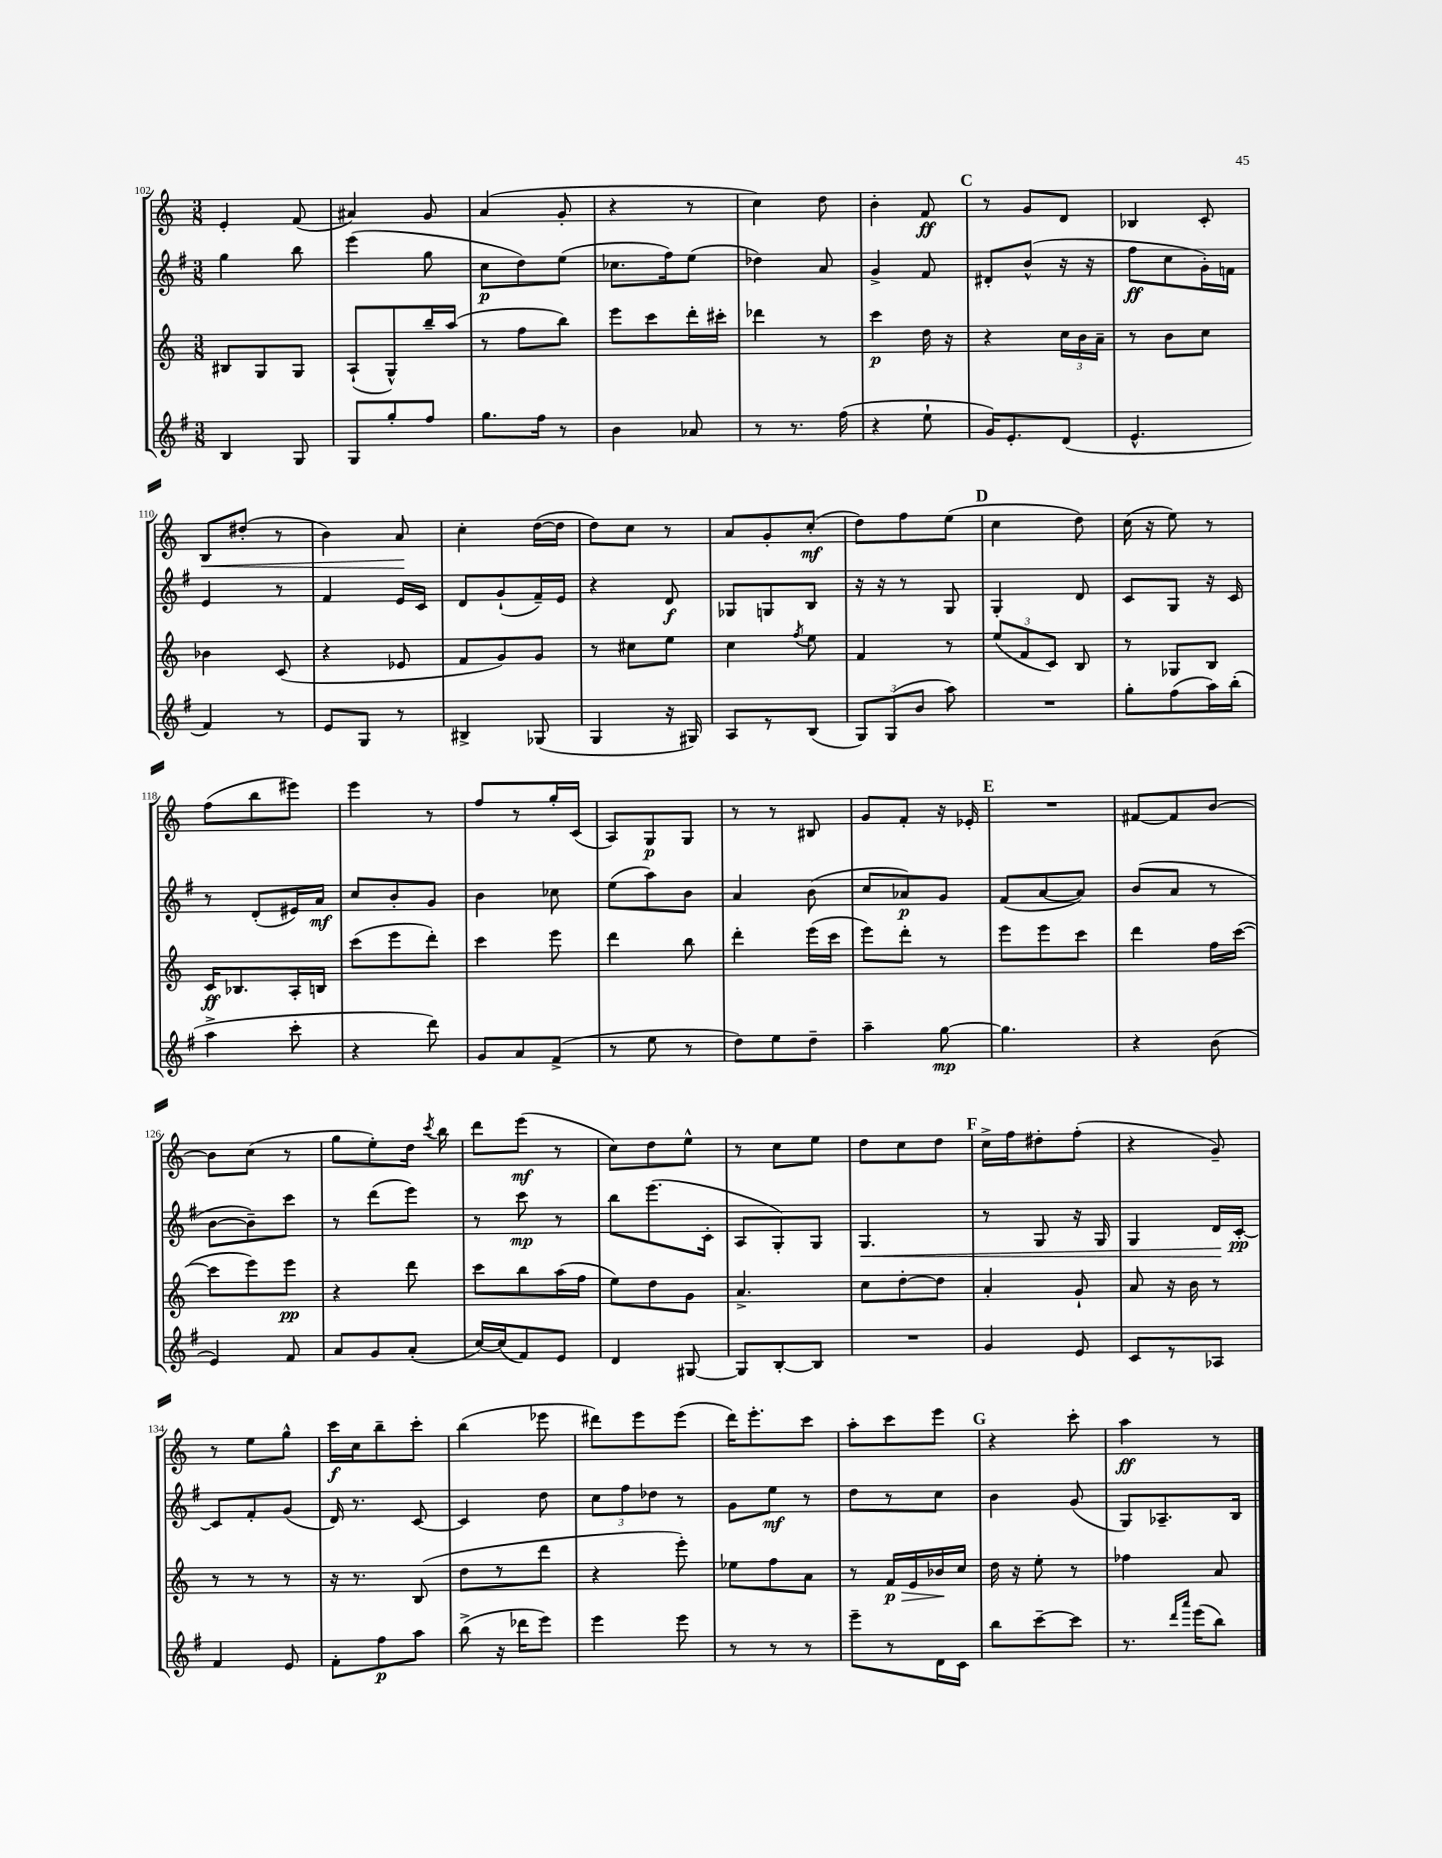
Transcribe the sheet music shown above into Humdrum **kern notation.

**kern	**dynam	**kern	**dynam	**kern	**dynam	**kern	**dynam
*part4	*part4	*part3	*part3	*part2	*part2	*part1	*part1
*staff4	*staff4	*staff3	*staff3	*staff2	*staff2	*staff1	*staff1
*clefG2	*	*clefG2	*	*clefG2	*	*clefG2	*
*k[f#]	*	*k[]	*	*k[f#]	*	*k[]	*
*M3/8	*	*M3/8	*	*M3/8	*	*M3/8	*
=102	=102	=102	=102	=102	=102	=102	=102
4B/	.	8B#X/L	.	4gg\	.	4e'/	.
.	.	8G/	.	.	.	.	.
8G/	.	8G/J	.	8bb\	.	(8f/	.
=103	=103	=103	=103	=103	=103	=103	=103
8G/L	.	(8A`/L	.	(4eee\	.	4a#X/)	.
8gg'/	.	8G^^/)	.	.	.	.	.
8ff#/J	.	16bb~/L	.	8gg\	.	8g/	.
.	.	(16aa/JJ	.	.	.	.	.
=104	=104	=104	=104	=104	=104	=104	=104
8.gg\L	.	8r	.	8cc\L	p	(4a/	.
.	.	8ff\L	.	8dd\)	.	.	.
16ff#\Jk	.	.	.	.	.	.	.
8r	.	8bb\J)	.	(8ee\J	.	8g'/	.
=105	=105	=105	=105	=105	=105	=105	=105
4b\	.	8eee\L	.	8.cc-X\L	.	4r	.
.	.	8ccc\	.	.	.	.	.
.	.	.	.	16ff#\k)	.	.	.
8a-X/	.	16ddd'\L	.	(8ee\J	.	8r	.
.	.	16ccc#X'\JJ	.	.	.	.	.
=106	=106	=106	=106	=106	=106	=106	=106
8r	.	4ddd-X\	.	4dd-X\)	.	4cc\)	.
8.r	.	.	.	.	.	.	.
.	.	8r	.	8a/	.	8dd\	.
(16ff#\	.	.	.	.	.	.	.
=107	=107	=107	=107	=107	=107	=107	=107
4r	.	4ccc\	p	4g^/	.	4b'\	.
8ee`\	.	16dd\	.	8f#/	.	8f/	ff
.	.	16r	.	.	.	.	.
!!LO:REH:place=s1:t=C
=108	=108	=108	=108	=108	=108	=108	=108
16g/KL)	.	4r	.	8d#X'/L	.	8r	.
8.e'/	.	.	.	.	.	.	.
.	.	.	.	(8b^^/J	.	8g/L	.
(8d/J	.	24cc\LL	.	16r	.	8d/J	.
.	.	24b\	.	.	.	.	.
.	.	.	.	16r	.	.	.
.	.	24a~\JJ	.	.	.	.	.
=109	=109	=109	=109	=109	=109	=109	=109
4.e^^/	.	8r	.	8ff#\L	ff	4B-X/	.
.	.	8b\L	.	8cc\	.	.	.
.	.	8cc\J	.	16g'\L)	.	8c'/	.
.	.	.	.	16fn\JJ	.	.	.
!!LO:LB:g=z
=110	=110	=110	=110	=110	=110	=110	=110
!	!	!	!	!	!	!	!LO:HP:b
4f#/)	.	4b-X\	.	4e/	.	8B/L	<
.	.	.	.	.	.	(8dd#X'/J	.
8r	.	(8c/	.	8r	.	8r	.
=111	=111	=111	=111	=111	=111	=111	=111
8e/L	.	4r	.	4f#/	.	4b\)	.
8G/J	.	.	.	.	.	.	.
8r	.	8e-X/	.	16e/LL	.	8a/	.
.	.	.	.	16c/JJ	.	.	.
.	.	.	.	.	.	.	[
=112	=112	=112	=112	=112	=112	=112	=112
4B#X^/	.	8f/L	.	8d/L	.	4cc'\	.
.	.	8g/)	.	(8g`/	.	.	.
(8G-X/	.	8g/J	.	16f#~/L)	.	([16dd\LL	.
.	.	.	.	16e/JJ	.	16dd\JJ]	.
=113	=113	=113	=113	=113	=113	=113	=113
4G/	.	8r	.	4r	.	8dd\L)	.
.	.	8cc#X\L	.	.	.	8cc\J	.
16r	.	8ee\J	.	8d/	f	8r	.
16G#X/)	.	.	.	.	.	.	.
=114	=114	=114	=114	=114	=114	=114	=114
8A/L	.	4cc\	.	8G-X/L	.	8a/L	.
8r	.	.	.	8Gn/	.	8g'/	.
.	.	8qff/	.	.	.	.	.
(8B/J	.	8ee\	.	8B/J	.	(8cc'/J	mf
=115	=115	=115	=115	=115	=115	=115	=115
12G/L)	.	4f/	.	16r	.	8dd\L)	.
.	.	.	.	16r	.	.	.
(12G/	.	.	.	.	.	.	.
.	.	.	.	8r	.	8ff\	.
12b/J	.	.	.	.	.	.	.
8aa\)	.	8r	.	8G/	.	(8ee\J	.
!!LO:REH:place=s1:t=D
=116	=116	=116	=116	=116	=116	=116	=116
4.r	.	(12ee/L	.	4G'/	.	4cc\	.
.	.	12f/	.	.	.	.	.
.	.	12c/J)	.	.	.	.	.
.	.	8B/	.	8d/	.	8dd\)	.
=117	=117	=117	=117	=117	=117	=117	=117
8gg'\L	.	8r	.	8c/L	.	(16cc\	.
.	.	.	.	.	.	16r	.
(8ff#\	.	8G-X/L	.	8G/J	.	8ee\)	.
16aa\L)	.	8B/J	.	16r	.	8r	.
(16bb'\JJ	.	.	.	16c/	.	.	.
!!LO:LB:g=z
=118	=118	=118	=118	=118	=118	=118	=118
4aa^\	.	16c/KL	ff	8r	.	(8ff\L	.
.	.	8.B-X/	.	.	.	.	.
.	.	.	.	(8d'/L	.	8bb\	.
8ccc'\	.	16A'/L	.	16e#X/L)	.	8eee#X\J)	.
.	.	16Bn/JJ	.	16a/JJ	mf	.	.
=119	=119	=119	=119	=119	=119	=119	=119
4r	.	(8ccc\L	.	8cc/L	.	4eee\	.
.	.	8eee\	.	8b'/	.	.	.
8ddd\)	.	8ddd'\J)	.	8g/J	.	8r	.
=120	=120	=120	=120	=120	=120	=120	=120
8g/L	.	4ccc\	.	4b\	.	8ff/L	.
8a/	.	.	.	.	.	8r	.
(8f#^/J	.	8eee\	.	8cc-X\	.	16gg'/L	.
.	.	.	.	.	.	(16c/JJ	.
=121	=121	=121	=121	=121	=121	=121	=121
8r	.	4ddd\	.	(8ee\L	.	8A/L)	.
8ee\	.	.	.	8aa\)	.	8G/	p
8r	.	8bb\	.	8b\J	.	8G/J	.
=122	=122	=122	=122	=122	=122	=122	=122
8dd\L)	.	4ddd'\	.	4a/	.	8r	.
8ee\	.	.	.	.	.	8r	.
8dd~\J	.	(16eee\LL	.	(8b\	.	8B#X/	.
.	.	16ccc\JJ	.	.	.	.	.
=123	=123	=123	=123	=123	=123	=123	=123
4aa~\	.	8eee\L)	.	8cc/L	.	8g/L	.
.	.	8ddd'\J	.	8a-X/)	p	8f'/J	.
[8gg\	mp	8r	.	8g/J	.	16r	.
.	.	.	.	.	.	16e-X'/	.
!!LO:REH:place=s1:t=E
=124	=124	=124	=124	=124	=124	=124	=124
4.gg\]	.	8eee\L	.	(8f#/L	.	4.r	.
.	.	8eee\	.	[8a/	.	.	.
.	.	8ccc\J	.	8a/J])	.	.	.
=125	=125	=125	=125	=125	=125	=125	=125
4r	.	4ddd\	.	(8b/L	.	[8f#X/L	.
.	.	.	.	8a/J	.	8f#/]	.
(8b\	.	16ff\LL	.	8r	.	[8b/J	.
.	.	([16ccc\JJ	.	.	.	.	.
!!LO:LB:g=z
=126	=126	=126	=126	=126	=126	=126	=126
4e/)	.	8ccc\L]	.	[8b\L	.	8b\L]	.
.	.	8eee\)	.	8b~\])	.	(8cc\J	.
8f#/	.	8eee\J	pp	8ccc\J	.	8r	.
=127	=127	=127	=127	=127	=127	=127	=127
8a/L	.	4r	.	8r	.	8gg\L	.
8g/	.	.	.	(8ddd\L	.	8ee'\)	.
(8a'/J	.	8ddd\	.	8eee\J)	.	16dd\Jk	.
.	.	.	.	.	.	8qccc/	.
.	.	.	.	.	.	16bb\	.
=128	=128	=128	=128	=128	=128	=128	=128
[16cc/LL)	.	8ccc\L	.	8r	.	8ddd\L	.
(16cc/J]	.	.	.	.	.	.	.
8f#/)	.	8bb\	.	8ccc\	mp	(8eee\J	mf
8e/J	.	(16aa\L	.	8r	.	8r	.
.	.	16ff\JJ	.	.	.	.	.
=129	=129	=129	=129	=129	=129	=129	=129
4d/	.	8ee\L)	.	8bb\L	.	8cc\L)	.
.	.	8dd\	.	(8.eee\	.	8dd\	.
[8G#X/	.	8g\J	.	.	.	8ee^^\J	.
.	.	.	.	16c'\Jk	.	.	.
=130	=130	=130	=130	=130	=130	=130	=130
8G#/L]	.	4.a^/	.	8A/L	.	8r	.
[8B'/	.	.	.	8G'/)	.	8cc\L	.
8B/J]	.	.	.	8G/J	.	8ee\J	.
=131	=131	=131	=131	=131	=131	=131	=131
!	!	!	!	!	!LO:HP:b	!	!
4.r	.	8cc\L	.	4.G/	<	8dd\L	.
.	.	[8dd'\	.	.	.	8cc\	.
.	.	8dd\J]	.	.	.	8dd\J	.
!!LO:REH:place=s1:t=F
=132	=132	=132	=132	=132	=132	=132	=132
4g/	.	4a'/	.	8r	.	16cc^\LL	.
.	.	.	.	.	.	16ff\J	.
.	.	.	.	8G/	.	8dd#X'\	.
8e/	.	8g`/	.	16r	.	(8ff'\J	.
.	.	.	.	16G/	.	.	.
=133	=133	=133	=133	=133	=133	=133	=133
8c/L	.	8a/	.	4G/	.	4r	.
8r	.	16r	.	.	.	.	.
.	.	16b\	.	.	.	.	.
8A-X/J	.	8r	.	16d/LL	.	8g~/)	.
.	.	.	.	[16c'/JJ	[ pp	.	.
!!LO:LB:g=z
=134	=134	=134	=134	=134	=134	=134	=134
4f#/	.	8r	.	8c/L]	.	8r	.
.	.	8r	.	8f#'/	.	8ee\L	.
8e/	.	8r	.	(8g/J	.	8gg^^\J	.
=135	=135	=135	=135	=135	=135	=135	=135
8f#'\L	.	16r	.	16d/)	.	16ccc\LL	f
.	.	8.r	.	8.r	.	16cc\J	.
8ff#\	p	.	.	.	.	8bb~\	.
8aa\J	.	(8B/	.	[8c/	.	8ccc'\J	.
=136	=136	=136	=136	=136	=136	=136	=136
(8bb^\	.	8dd\L	.	4c/]	.	(4bb\	.
16r	.	8r	.	.	.	.	.
16ddd-X\KL	.	.	.	.	.	.	.
8eee\J)	.	8ddd\J	.	8dd\	.	8eee-X\	.
=137	=137	=137	=137	=137	=137	=137	=137
4eee\	.	4r	.	12cc\L	.	8ddd#X\L)	.
.	.	.	.	12ff#\	.	.	.
.	.	.	.	.	.	8eee\	.
.	.	.	.	12dd-X\J	.	.	.
8eee\	.	8eee'\)	.	8r	.	(8eee\J	.
=138	=138	=138	=138	=138	=138	=138	=138
8r	.	8ee-X\L	.	8g\L	.	16ddd\KL)	.
.	.	.	.	.	.	8.eee'\	.
8r	.	8ff\	.	8ee\J	mf	.	.
8r	.	8a\J	.	8r	.	8ccc\J	.
=139	=139	=139	=139	=139	=139	=139	=139
8eee~\L	.	8r	.	8dd\L	.	8aa'\L	.
!	!	!	!LO:HP:b	!	!	!	!
8r	.	16f/LL	> p	8r	.	8ccc\	.
.	.	16e/	.	.	.	.	.
16d\L	.	16b-X/	.	8cc\J	.	8eee\J	.
16c\JJ	.	16cc/JJ	]	.	.	.	.
!!LO:REH:place=s1:t=G
=140	=140	=140	=140	=140	=140	=140	=140
8bb\L	.	16dd\	.	4b\	.	4r	.
.	.	16r	.	.	.	.	.
[8ccc~\	.	8ee'\	.	.	.	.	.
8ccc\J]	.	8r	.	(8g/	.	8ccc'\	.
=141	=141	=141	=141	=141	=141	=141	=141
8.r	.	4ff-X\	.	8G/L)	.	4aa\	ff
.	.	.	.	8.A-X~/	.	.	.
16qqddd/LL	.	.	.	.	.	.	.
16qqaaa/JJ	.	.	.	.	.	.	.
(16eee\KL	.	.	.	.	.	.	.
8bb\J)	.	8a/	.	.	.	8r	.
.	.	.	.	16B/Jk	.	.	.
==	==	==	==	==	==	==	==
*-	*-	*-	*-	*-	*-	*-	*-
